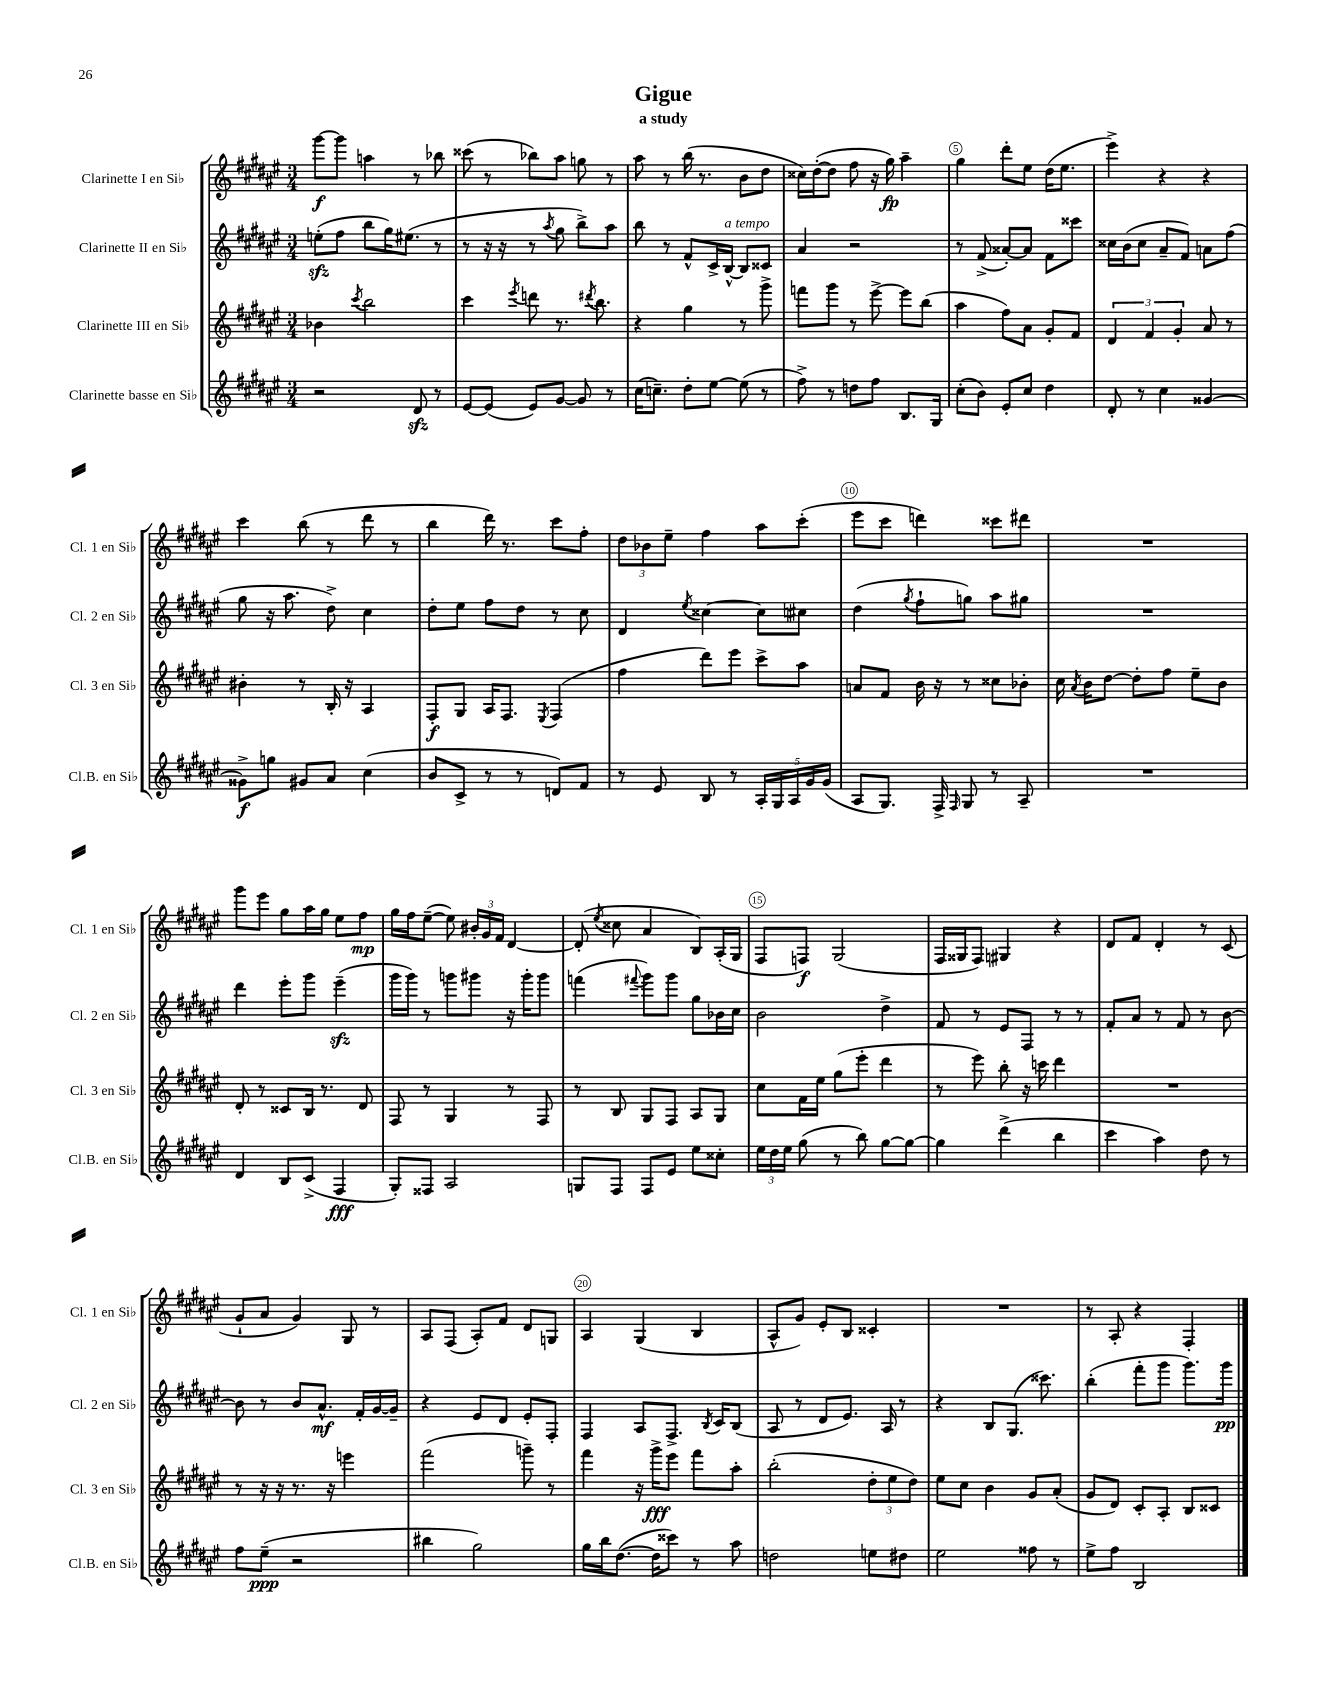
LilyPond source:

\header { title = "Gigue" subtitle = "a study" }
<<
\new StaffGroup <<
\new Staff = "s0" \with { instrumentName = "Clarinette I en Sib" shortInstrumentName = "Cl. 1 en Sib" } {
    \clef treble \key fis \major \numericTimeSignature \time 3/4
    \autoBeamOff gis'''8[~\f gis'''8] a''4 r8 bes''8 |
    cisis'''8( r8 bes''8[) ais''8] g''8 r8 |
    ais''8 r8 b''16( r8. b'8[ dis''8] |
    cisis''16[) dis''16~-.( dis''8] fis''8 r16 gis''16\fp) ais''4-- |
    gis''4 dis'''8[-. eis''8] dis''16[( eis''8.] |
    eis'''4->) r4 r4 |
    cis'''4 b''8( r8 dis'''8 r8 |
    b''4 dis'''16) r8. cis'''8[ fis''8]-. |
    \tuplet 3/2 { dis''8[ bes'8 eis''8]-- } fis''4 ais''8[ cis'''8]-.( |
    eis'''8[ cis'''8] d'''4) cisis'''8[ dis'''8] |
    R2. |
    gis'''8[ eis'''8] gis''8[ ais''16 gis''16] eis''8[ fis''8]\mp |
    gis''16[ fis''16 eis''8]~--( eis''8) \tuplet 3/2 { bis'16[-. gis'16 fis'16] } dis'4~ |
    dis'8-.( \acciaccatura { eis''8 } cisis''8 ais'4 b8[) ais16-.( gis16] |
    fis8[ f8]\f) gis2( |
    fis16[ gisis16 fis8]) gis4 r4 |
    dis'8[ fis'8] dis'4-. r8 cis'8( |
    gis'8[-! ais'8] gis'4) gis8 r8 |
    ais8[ fis8]( ais8[-.) fis'8] dis'8[ g8] |
    ais4 gis4( b4 |
    ais8[-^ gis'8]) eis'8[-. b8] cisis'4-. |
    R2. |
    r8 ais8-. r4 fis4-. \bar "|." |
}
\new Staff = "s1" \with { instrumentName = "Clarinette II en Sib" shortInstrumentName = "Cl. 2 en Sib" } {
    \clef treble \key fis \major \numericTimeSignature \time 3/4
    \autoBeamOff e''8[-.\sfz( fis''8] b''8[ gis''16) eis''8.]( r8 |
    r8 r16 r16 r8 \acciaccatura { ais''8 } gis''8 b''8[->) ais''8] |
    b''8 r8 fis'8[-^ cis'16-> b16]~-^^\markup { \italic "a tempo" } b8[ cisis'8] |
    ais'4 r2 |
    r8 fis'8->( aisis'8[~-.) aisis'8] fis'8[ cisis'''8] |
    cisis''16[ b'16( cisis''8] ais'8[-- fis'8]) a'8[ fis''8]( |
    gis''8 r16 ais''8. dis''8->) cis''4 |
    dis''8[-. eis''8] fis''8[ dis''8] r8 cis''8 |
    dis'4 \acciaccatura { eis''8 } cisis''4~ cisis''8[ cis''8] |
    dis''4( \acciaccatura { gis''8 } fis''8[-! g''8]) ais''8[ gis''8] |
    R2. |
    dis'''4 eis'''8[-. gis'''8] eis'''4--\sfz( |
    gis'''16[ gis'''16]) r8 g'''8[ gis'''8] r16 gis'''16[-. gis'''8] |
    f'''4( \appoggiatura { fis'''8 } gis'''8[) gis'''8] gis''8[ bes'16 cis''16] |
    b'2 dis''4-> |
    fis'8 r8 eis'8[ fis8] r8 r8 |
    fis'8[-. ais'8] r8 fis'8 r8 b'8~ |
    b'8 r8 b'8[ ais'8.]-^\mf fis'16[-. gis'16~ gis'16]-- |
    r4 eis'8[ dis'8] eis'8[-. fis8]-. |
    fis4 ais8[ fis8.]-> \acciaccatura { b8 } cis'16[ b8]( |
    ais8 r8 dis'8[ eis'8.]) ais16 r8 |
    r4 b8[ gis8.]( cisis'''8.) |
    b''4-.( fis'''8[-. gis'''8] gis'''8.[) gis'''16]\pp \bar "|." |
}
\new Staff = "s2" \with { instrumentName = "Clarinette III en Sib" shortInstrumentName = "Cl. 3 en Sib" } {
    \clef treble \key fis \major \numericTimeSignature \time 3/4
    \autoBeamOff bes'4 \acciaccatura { cis'''8 } b''2 |
    cis'''4 \acciaccatura { eis'''8 } d'''8 r8. \acciaccatura { dis'''8 } b''8. |
    r4 gis''4 r8 gis'''8-> |
    f'''8[ gis'''8] r8 eis'''8~-> eis'''8[ b''8]( |
    ais''4 fis''8[) ais'8] gis'8[-. fis'8] |
    \tuplet 3/2 { dis'4 fis'4 gis'4-. } ais'8 r8 |
    bis'4-. r8 b16-. r16 ais4 |
    fis8[-.\f gis8] ais16[ fis8.] \acciaccatura { eis8 } fis4( |
    fis''4 dis'''8[) eis'''8] cis'''8[-> ais''8] |
    a'8[ fis'8] b'16 r16 r8 cisis''8[ bes'8]-. |
    cis''16 \acciaccatura { ais'8 } b'16[ dis''8]~ dis''8[-. fis''8] eis''8[-- b'8] |
    dis'8-. r8 cisis'8[ b16] r8. dis'8 |
    fis8 r8 gis4 r8 fis8 |
    r8 b8 gis8[ fis8] ais8[ gis8] |
    cis''8[ fis'16 eis''16] gis''8[( eis'''8]-. dis'''4 |
    r8 eis'''8) b''8-. r16 c'''16 dis'''4 |
    R2. |
    r8 r16 r16 r8. r16 e'''4 |
    fis'''2( g'''8--) r8 |
    fis'''4 r16 gis'''16[->\fff eis'''8] fis'''8[ ais''8]-. |
    b''2-.( \tuplet 3/2 { dis''8[-. eis''8 dis''8]) } |
    eis''8[ cis''8] b'4 gis'8[ ais'8]-.( |
    gis'8[ dis'8]) cis'8[-. ais8]-. b8[ cisis'8] \bar "|." |
}
\new Staff = "s3" \with { instrumentName = "Clarinette basse en Sib" shortInstrumentName = "Cl.B. en Sib" } {
    \clef treble \key fis \major \numericTimeSignature \time 3/4
    \autoBeamOff r2 dis'8\sfz r8 |
    eis'8[~ eis'8]( eis'8[) gis'8]~ gis'8 r8 |
    cis''16[( c''8.]--) dis''8[-. eis''8]~ eis''8( r8 |
    fis''8->) r8 d''8[ fis''8] b8.[ gis16] |
    cis''8[-.( b'8]) eis'8[-. cis''8] dis''4 |
    dis'8-. r8 cis''4 gisis'4~ |
    gisis'8[->\f g''8] gis'8[ ais'8] cis''4( |
    b'8[ cis'8]-> r8 r8 d'8[) fis'8] |
    r8 eis'8 b8 r8 \tuplet 5/4 { ais16[-. gis16 ais16 gis'16 gis'16]( } |
    ais8[ gis8.]) fis16-> \grace { fis16 } gis8 r8 ais8-- |
    R2. |
    dis'4 b8[ cis'8]->( fis4\fff |
    gis8[-.) fisis8] ais2 |
    g8[ fis8] fis8[ eis'8] eis''8[ cisis''8]-. |
    \tuplet 3/2 { eis''16[ dis''16 eis''16] } gis''8( r8 b''8) gis''8[~ gis''8]~ |
    gis''4 dis'''4->( b''4 |
    cis'''4 ais''4) dis''8 r8 |
    fis''8[ eis''8]--\ppp( r2 |
    bis''4 gis''2) |
    gis''16[ b''16 dis''8.]~( dis''16[ cisis'''8]) r8 ais''8 |
    d''2 e''8[ dis''8] |
    eis''2 fisis''8 r8 |
    eis''8[-> fis''8] b2 \bar "|." |
}
>>
>>
\layout { \context { \Score \override BarNumber.break-visibility = ##(#f #t #t) barNumberVisibility = #(every-nth-bar-number-visible 5) \override BarNumber.stencil = #(make-stencil-circler 0.1 0.3 ly:text-interface::print) } }
